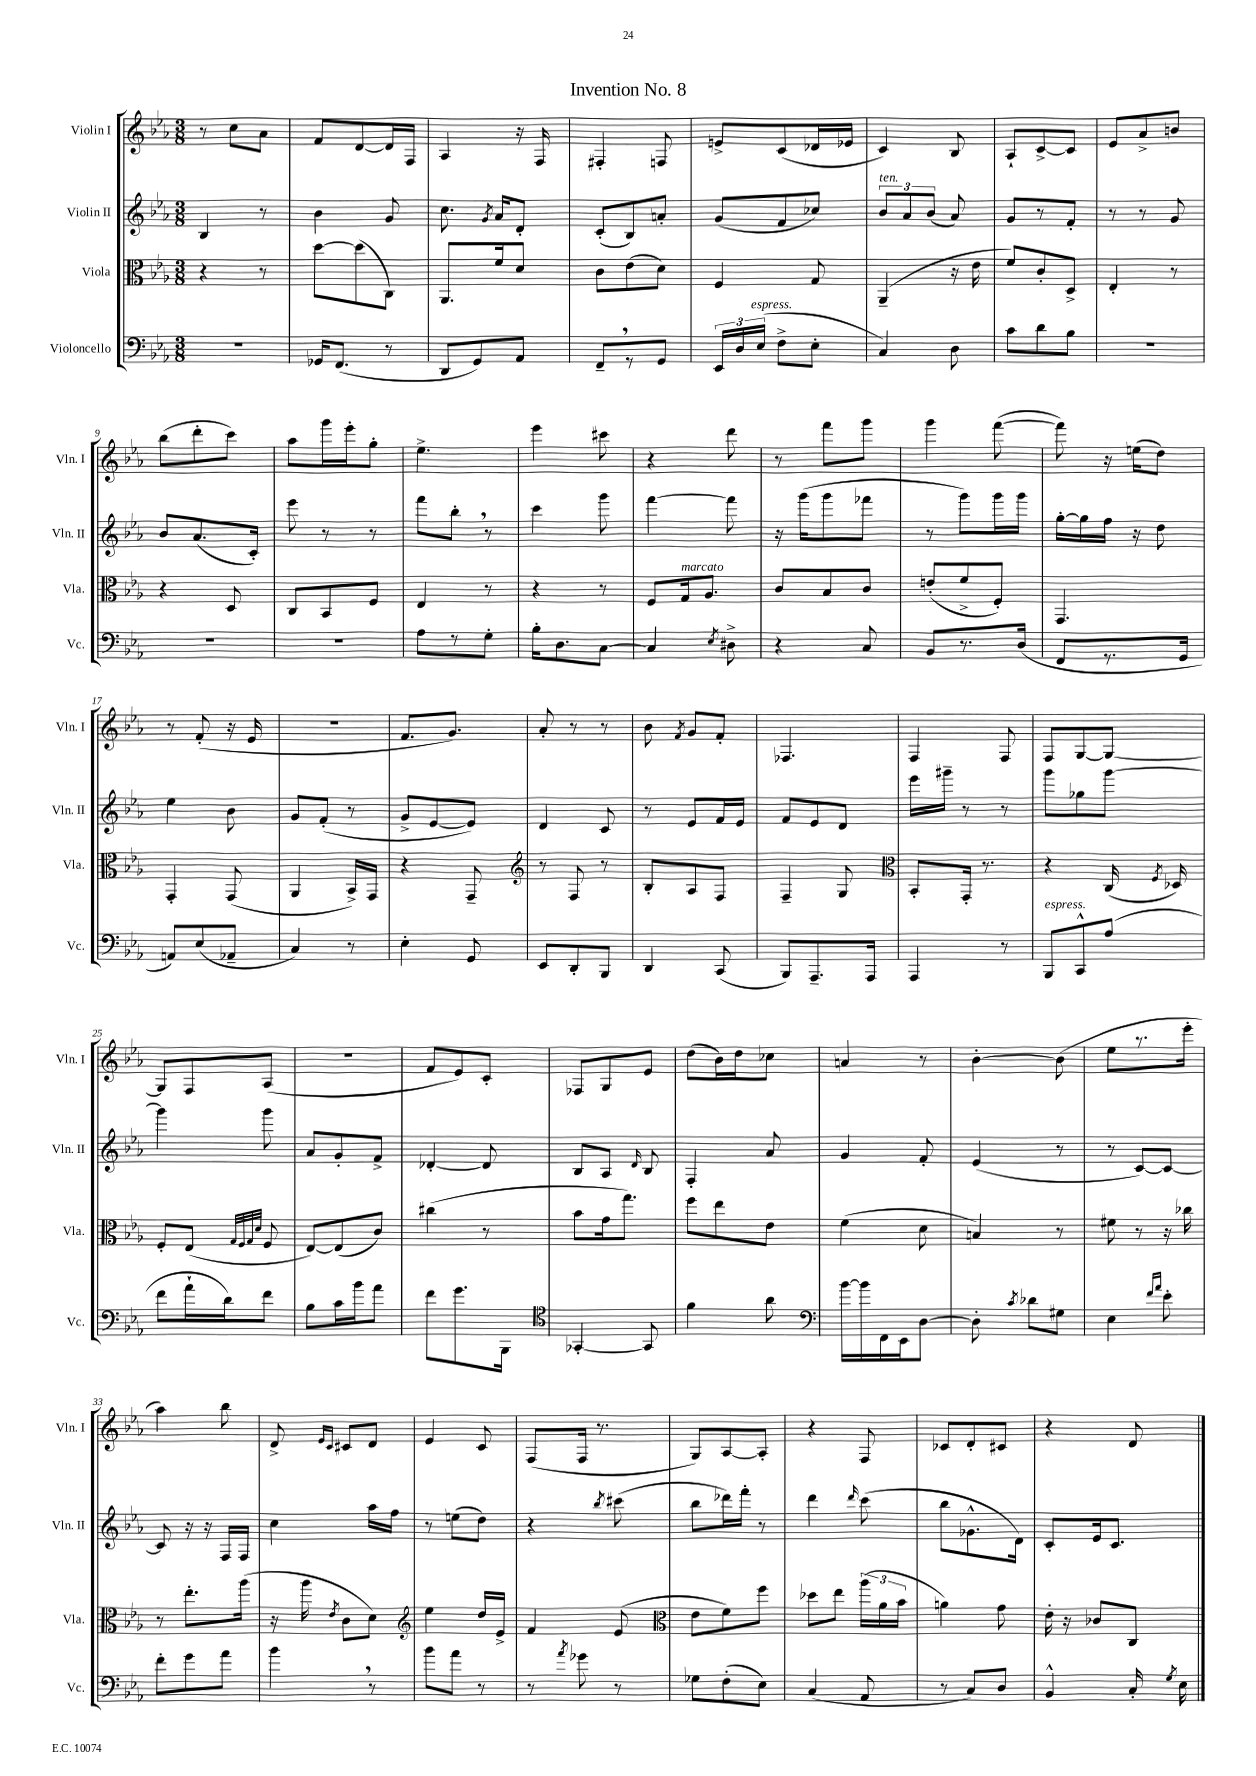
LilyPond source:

\header { title = "Invention No. 8" }
<<
\new StaffGroup <<
\new Staff = "s0" \with { instrumentName = "Violin I" shortInstrumentName = "Vln. I" } {
    \clef treble \key ees \major \numericTimeSignature \time 3/8
    \autoBeamOff r8 c''8[ aes'8] |
    f'8[ d'8~ d'16 f16] |
    aes4 r16 f16 |
    fis4-. f8 |
    e'8[-> c'8( des'16 ees'16] |
    c'4) bes8 |
    aes8[-! c'8~-> c'8] |
    ees'8[ aes'8-> b'8] |
    bes''8[( d'''8-. c'''8]) |
    aes''8[ g'''16 ees'''16-. g''8]-. |
    ees''4.-> |
    ees'''4 cis'''8 |
    r4 d'''8 |
    r8 f'''8[ g'''8] |
    g'''4 f'''8~( |
    f'''8) r16 e''16[( d''8]) |
    r8 f'8-.( r16 ees'16 |
    R4. |
    f'8.[ g'8.]) |
    aes'8-. r8 r8 |
    bes'8 \acciaccatura { f'8 } g'8[ f'8]-. |
    fes4. |
    f4 f8 |
    f8[ g8~ g8]~ |
    g8[ f8 aes8]( |
    R4. |
    f'8[ ees'8) c'8]-. |
    fes8[ g8 ees'8] |
    d''8[( bes'16) d''16 ces''8] |
    a'4 r8 |
    bes'4~-. bes'8( |
    ees''8[ r8. ees'''16]-. |
    aes''4) bes''8 |
    d'8-> \grace { ees'16[ c'16] } cis'8[ d'8] |
    ees'4 c'8 |
    f8[( f16] r8. |
    g8[) aes8~ aes8]-. |
    r4 f8 |
    ces'8[ d'8-. cis'8] |
    r4 d'8 \bar "|." |
}
\new Staff = "s1" \with { instrumentName = "Violin II" shortInstrumentName = "Vln. II" } {
    \clef treble \key ees \major \numericTimeSignature \time 3/8
    \autoBeamOff bes4 r8 |
    bes'4 g'8 |
    c''8. \acciaccatura { g'8 } aes'16[ d'8]-. |
    c'8[-.( bes8) a'8]-. |
    g'8[( f'8 ces''8]) |
    \tuplet 3/2 { bes'8[^\markup { \italic "ten." } aes'8 bes'8]( } aes'8) |
    g'8[ r8 f'8]-. |
    r8 r8 g'8 |
    bes'8[ aes'8.( c'16]-.) |
    ees'''8 r8 r8 |
    f'''8[ bes''8]-. \breathe r8 |
    c'''4 g'''8 |
    f'''4~ f'''8 |
    r16 g'''16[( g'''8 fes'''8] |
    r8 g'''8[) g'''16 g'''16] |
    g''16[~-. g''16 f''16] r16 d''8 |
    ees''4 bes'8 |
    g'8[ f'8]-.( r8 |
    g'8[-> ees'8~ ees'8]) |
    d'4 c'8 |
    r8 ees'8[ f'16 ees'16] |
    f'8[ ees'8 d'8] |
    ees'''16[ gis'''16]-- r8 r8 |
    g'''8[ ges''8 g'''8]~ |
    g'''4 g'''8 |
    aes'8[ g'8-. f'8]-> |
    des'4~-. des'8 |
    bes8[ aes8] \grace { d'16 } bes8 |
    f4-. aes'8 |
    g'4 f'8-. |
    ees'4( r8 |
    r8 c'8[~) c'8]~ |
    c'8 r16 r16 f16[ f16] |
    c''4 aes''16[ f''16] |
    r8 e''8[( d''8]) |
    r4 \acciaccatura { bes''8 } cis'''8( |
    bes''8[ des'''16) f'''16]-. r8 |
    d'''4 \grace { d'''16 } c'''8( |
    bes''8[ ges'8.-^ d'16]) |
    c'8[-. ees'16 c'8.] \bar "|." |
}
\new Staff = "s2" \with { instrumentName = "Viola" shortInstrumentName = "Vla." } {
    \clef alto \key ees \major \numericTimeSignature \time 3/8
    \autoBeamOff r4 r8 |
    d''8[~ d''8( c8]) |
    aes,8.[ f'16 d'8] |
    c'8[ ees'8( d'8]) |
    f4 g8 |
    aes,4--( r16 ees'16 |
    f'8[) c'8-. d8]-> |
    ees4-. r8 |
    r4 d8 |
    c8[ bes,8 f8] |
    ees4 r8 |
    r4 r8 |
    f8[ g16^\markup { \italic "marcato" } aes8.] |
    c'8[ bes8 c'8] |
    e'8[-.( f'8-> f8]-.) |
    g,4. |
    g,4-. g,8( |
    aes,4 bes,16[->) g,16] |
    r4 g,8-- |
    \clef treble r8 f8 r8 |
    bes8[-. aes8 f8] |
    f4-- g8 |
    \clef alto bes,8[-. g,16]-. r8. |
    r4 c16( \acciaccatura { f8 } des16) |
    f8[-. ees8]( \grace { g32[ f32 g32 d'32] } f8 |
    ees8[~) ees8( c'8]) |
    cis''4( r8 |
    bes'8[ g'16 g''8.]) |
    f''8[ ees''8 ees'8] |
    f'4( d'8 |
    b4) r8 |
    fis'8 r8 r16 ces''16 |
    r8 ees''8.[-. aes''16]( |
    r16 aes''16 \acciaccatura { ees'8 } c'8[ d'8]) |
    \clef treble ees''4 d''16[ ees'16]-> |
    f'4 ees'8( |
    \clef alto ees'8[ f'8) f''8] |
    des''8[ ees''8] \tuplet 3/2 { aes''16[( aes'16 bes'16] } |
    a'4) g'8 |
    ees'16-. r16 ces'8[ c8] \bar "|." |
}
\new Staff = "s3" \with { instrumentName = "Violoncello" shortInstrumentName = "Vc." } {
    \clef bass \key ees \major \numericTimeSignature \time 3/8
    \autoBeamOff R4. |
    ges,16[ f,8.]( r8 |
    d,8[ g,8) aes,8] |
    f,8[-- \breathe r8 g,8] |
    \tuplet 3/2 { ees,16[ d16 ees16]^\markup { \italic "espress." }( } f8[-> ees8]-. |
    c4) d8 |
    c'8[ d'8 bes8] |
    R4. |
    R4. |
    R4. |
    aes8[ r8 g8]-. |
    bes16[-. d8. c8]~ |
    c4 \acciaccatura { ees8 } dis8-> |
    r4 c8 |
    bes,8[ r8. d16]( |
    f,8[ r8. g,16] |
    a,8[) ees8( aes,8]-- |
    c4) r8 |
    ees4-. g,8 |
    ees,8[ d,8-. bes,,8] |
    d,4 c,8( |
    bes,,8[) aes,,8.-- aes,,16] |
    aes,,4 r8 |
    bes,,8[^\markup { \italic "espress." } c,8-^ aes8]( |
    f'8[ aes'16-! d'16) f'8] |
    bes8[ c'16 bes'16 aes'8] |
    f'8[ g'8. bes,,16] |
    \clef tenor ges,4~-. ges,8 |
    f'4 aes'8 |
    \clef bass bes'16[~ bes'16 f,16 ees,16 d8]~ |
    d8-. \acciaccatura { c'8 } des'8[ gis8] |
    ees4 \grace { f'16[ aes'16] } ees'8-. |
    f'8[-. g'8 aes'8] |
    bes'4 \breathe r8 |
    bes'8[ aes'8] r8 |
    r8 \acciaccatura { aes'8 } ges'8 r8 |
    ges8[ f8-.( ees8]) |
    c4( aes,8 |
    r8 c8[) d8] |
    bes,4-^ c16-. \acciaccatura { g8 } ees16 \bar "|." |
}
>>
>>
